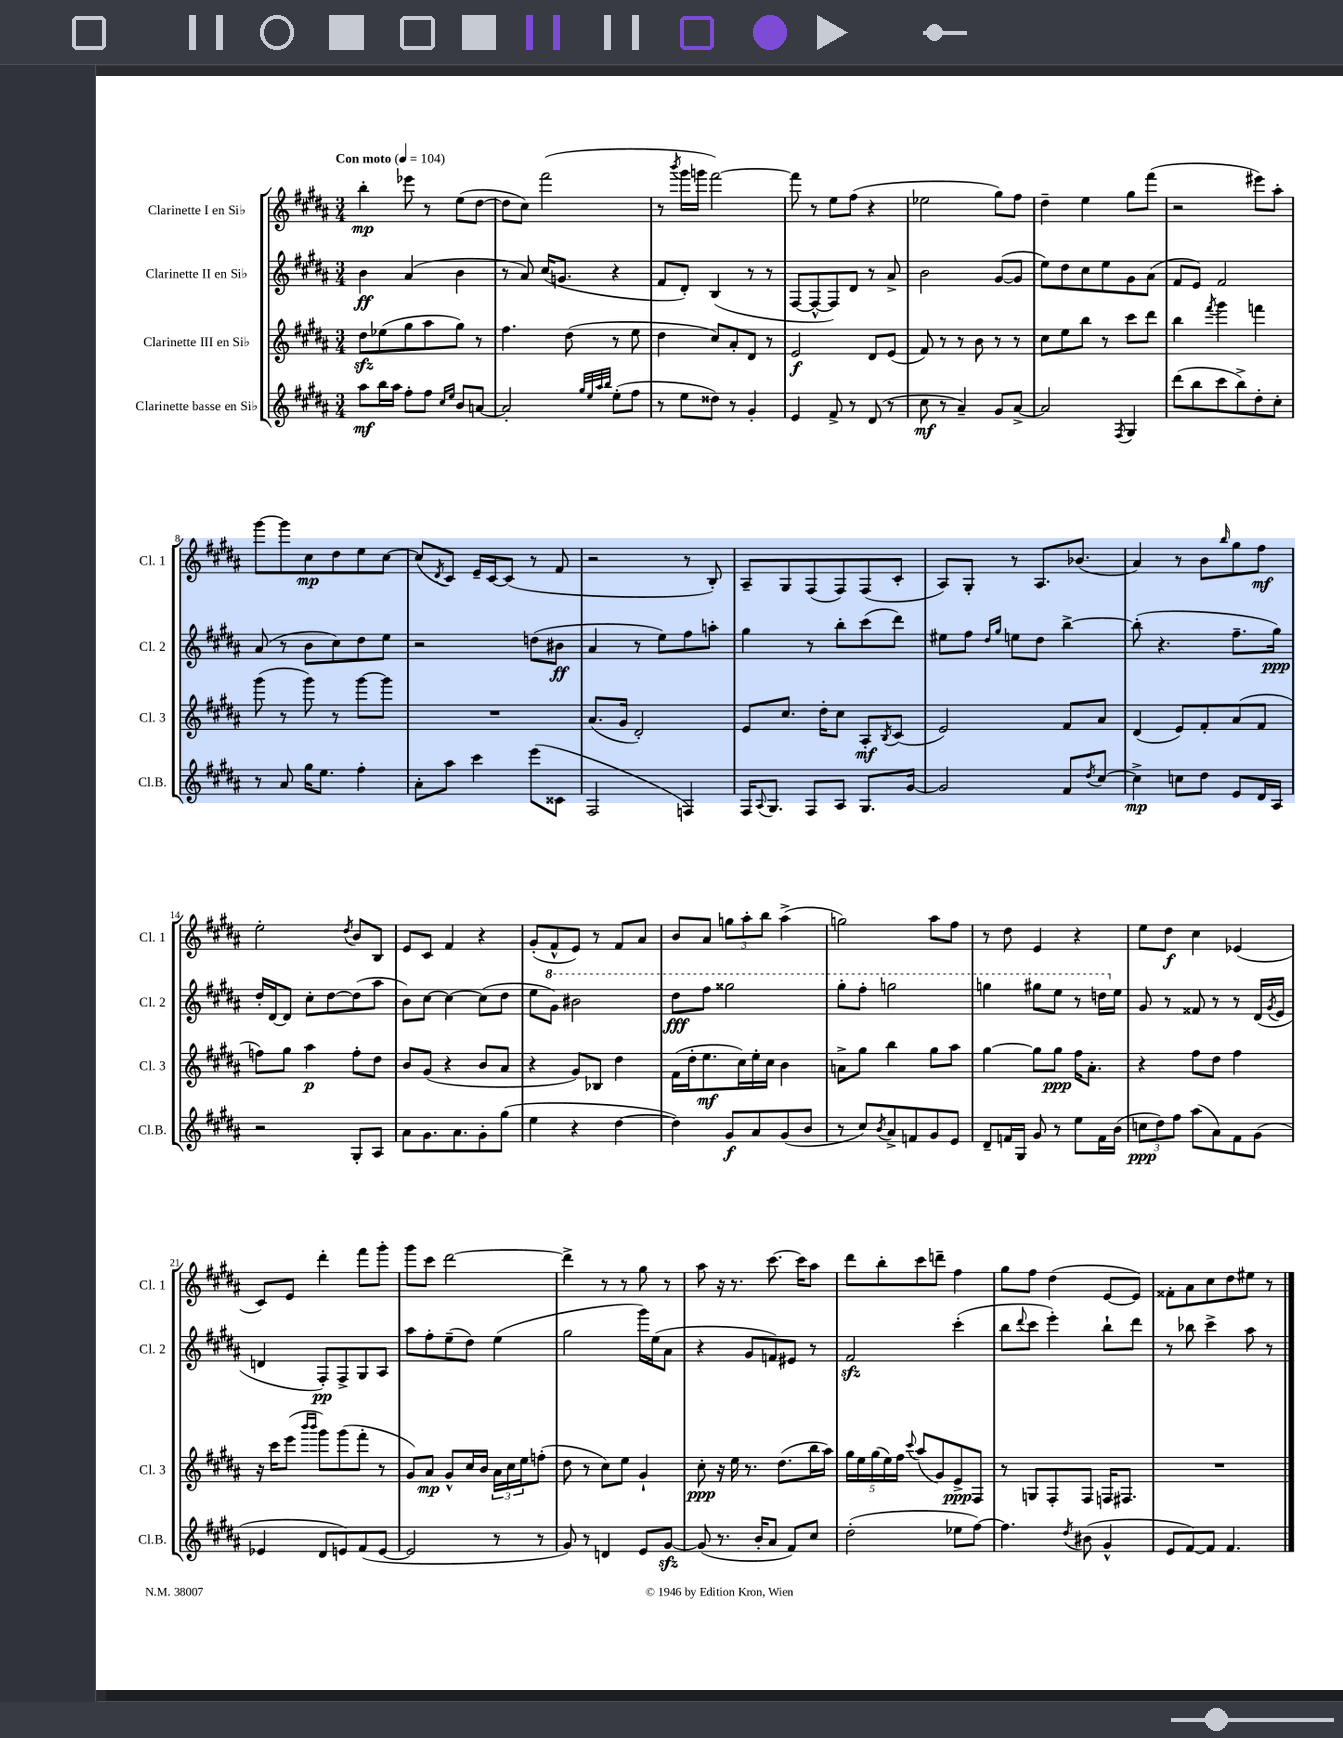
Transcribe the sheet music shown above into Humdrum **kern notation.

**kern	**kern	**kern	**kern
*staff4	*staff3	*staff2	*staff1
*clefG2	*clefG2	*clefG2	*clefG2
*k[f#c#g#d#a#]	*k[f#c#g#d#a#]	*k[f#c#g#d#a#]	*k[f#c#g#d#a#]
*M3/4	*M3/4	*M3/4	*M3/4
*MM104	*MM104	*MM104	*MM104
8aa#	8dd#	4b	4bb'
16bb	(8ee-	.	.
16aa#	.	.	.
8ff#'	8gg#	(4a#	8eee-
8ff#	8aa#	.	8r
16qqcc#	.	.	.
16qqee	.	.	.
8b	8gg#)	4b	(8ee
[8a	8r	.	[8dd#
=	=	=	=
2a']	4.ff#	8r	8dd#]
.	.	8a#)	8cc#)
.	.	(16cc#	(2fff#
.	.	8.g	.
.	(8dd#	.	.
32qqgg#	.	.	.
32qqee	.	.	.
32qqaa#	.	.	.
32qqbb	.	.	.
(8ee'	8r	4r	.
8ff#	8ee	.	.
=	=	=	=
8r	4dd#	8f#	8r
.	.	.	8qbbb
8ee	.	8d#')	16ggg#
.	.	.	16ggg
8dd##)	8cc#)	(4B	[2fff#)
8r	8a#'	.	.
4g#'	8d#	8r	.
.	8r	8r	.
=	=	=	=
4e	2e	[8F#	8fff#]
.	.	8F#^^_	8r
8f#^	.	8F#])	8ee
8r	.	8d#	(8ff#
(8d#	8d#	8r	4r
8r	(8e	8a#^	.
=	=	=	=
8cc#	8f#)	2b	2ee-
8r	8r	.	.
4a#~)	8r	.	.
.	8b	.	.
8g#	8r	([8g#	8gg#)
[8a#^	8r	8g#]	8ff#
=	=	=	=
2a#]	8cc#	8ee)	4dd#~
.	8ee	8dd#	.
.	8bb	8cc#	4ee
.	8r	8ee	.
8qF#	.	.	.
4G#	8ccc#	8g#	8gg#
.	8ddd#	(8a#	(8fff#
=	=	=	=
(8ddd#	4bb	8f#	2r
8bb	.	8e)	.
.	8qfff#	.	.
8ccc#	4ggg#	2f#	.
8bb^)	.	.	.
8dd#'	4fff	.	8eee#)
8cc#'	.	.	8aa#'
=	=	=	=
8r	(8ggg#	(8a#	[8ggg#
8a#	8r	8r	8ggg#]
16gg#	8ggg#)	8b	8cc#
8.ee	.	.	.
.	8r	8cc#)	8dd#
4ff#'	[8ggg#	8dd#	8ee
.	8ggg#]	8ee	[8cc#
=	=	=	=
8a#'	2.r	2r	(8cc#]
.	.	.	8qd#
8aa#	.	.	8c#)
4ccc#	.	.	16e~
.	.	.	[16c#
.	.	.	(8c#]
(8eee	.	(8dd	8r
8c##	.	8b#	8f#
=	=	=	=
2F#	(8.a#	4a#	2r
.	16g#	.	.
.	2d#')	8r	.
.	.	8ee)	.
4F)	.	8ff#	8r
.	.	8aa'	8B')
=	=	=	=
16F#	8e	4gg#	8A#~
8qqA#	.	.	.
8.G#	.	.	.
.	8.cc#	.	8G#
8F#	.	8r	(8F#
.	16dd#'	.	.
8A#	8cc#	8bb'	8F#)
8.G#	8A#'	(8ccc#	(8F#
.	8qB	.	.
.	(8c#	8ddd#)	8c#'
[16g#	.	.	.
=	=	=	=
2g#]	2e)	8ee#	8A#)
.	.	8ff#	8G#'
.	.	16qqdd#	.
.	.	16qqgg#	.
.	.	8ee	8r
.	.	8dd#	8.A#
8f#	8f#	[4bb^	.
.	.	.	(8.b-
8qdd#	.	.	.
[8cc#	8a#	.	.
=	=	=	=
4cc#^]	(4d#	(8bb']	4a#)
.	.	4.r	.
8cc	8e)	.	8r
8dd#	8f#'	.	8b
.	.	.	16qqbb
8e	(8a#	8.ff#~	8gg#
16d#	8f#	.	8ff#
16A#	.	16gg#)	.
=	=	=	=
2r	8ff)	16dd#'	2ee'
.	.	[16d#	.
.	8gg#	8d#]	.
.	4aa#	8cc#'	.
.	.	[8dd#	.
.	.	.	8qdd#
8G#'	8ff'	(8dd#]	8b
8A#	8dd#	8aa#	8B
=	=	=	=
8a#	8b	8b)	8e
8.g#	(8g#	[8cc#	8c#
.	4r	4cc#_	4f#
8.a#	.	.	.
8g#'	8b	(8cc#]	4r
(8gg#	8a#	8dd#	.
=	=	=	=
4ee	4r	8ee	(8g#'
.	.	8gg#)	8f#^^
4r	8g#)	2bb#	8e)
.	8B-	.	8r
[4dd#	4dd#	.	8f#
.	.	.	8a#
=	=	=	=
4dd#])	(16f#	8ddd#	8b
.	16dd#'	.	.
.	8.ee	8fff#	8a#
8g#	.	2ggg##	12gg
.	16cc#)	.	.
.	.	.	12aa#'
8a#	16ee'	.	.
.	.	.	12bb
.	16cc#	.	.
(8g#	4b	.	(4aa#^
8b	.	.	.
=	=	=	=
8r	8a^	8ggg#'	2gg)
8cc#)	8gg#	8fff#'	.
8qb	.	.	.
8a#^	4bb	2ggg	.
8f	.	.	.
8g#	8gg#	.	8aa#
8e	8aa#	.	8ff#
=	=	=	=
8d#~	[4gg#	4ggg	8r
16f	.	.	8dd#
16G#	.	.	.
8g#	8gg#]	8ggg#	4e
8r	8gg#	8eee	.
8ee	16ff#	8r	4r
.	8.a#'	.	.
16f	.	16ddd	.
(16b	.	16ee	.
=	=	=	=
12cc	4r	8g#	8ee
12dd#)	.	.	.
.	.	8r	8dd#
12ff#	.	.	.
(8aa#	8ff#	8f##	4cc#
8a#)	8dd#	8r	.
8f#	4ff#	8r	(4e-
(8g#	.	(16d#	.
.	.	8qg#	.
.	.	16e	.
=	=	=	=
4e-	16r	4d	8c#)
.	16ccc#	.	.
.	(8eee	.	8e
.	16qqbbb	.	.
.	16qqbbb	.	.
8d#	8ggg#)	8F#')	4ddd#'
8e)	(8ggg#	8F#^	.
(8f#	8fff#'	8G#	8fff#
[8e	8r	8A#	8ggg#'
=	=	=	=
2e]	8g#)	8aa#	8ggg#
.	8a#	8ff#'	8ccc#
.	8g#^^	(8ee~	[2ddd#
.	16cc#	8dd#)	.
.	16b	.	.
8r	24a#	(4ee	.
.	24cc#	.	.
.	24ee	.	.
8r	(8ff'	.	.
=	=	=	=
8g#)	8dd#	2gg#	4ddd#^]
8r	8r	.	.
4d	8cc#)	.	8r
.	8ee	.	8r
8e	4g#`	16ggg#)	8gg#
.	.	(16ee	.
[8g#	.	8a#	8r
=	=	=	=
(8g#]	8cc#'	4r	8aa#
8.r	16r	.	16r
.	16ee	.	8.r
.	8.r	8g#	.
16b'	.	.	.
8a#	.	8f)	[8.ccc#
.	(8.dd#	.	.
8f#)	.	8e#	.
.	.	.	16ccc#]
8cc#	16bb	8r	8aa#
.	16aa#)	.	.
=	=	=	=
(2dd#'	20gg#	2f#	8ddd#
.	20ee	.	.
.	(20gg#	.	.
.	.	.	8bb'
.	20ee)	.	.
.	20ff#	.	.
.	8qqccc#	.	.
.	(8aa#	.	8ccc#
.	8g#)	.	8ddd~
8ee-	8e^	(4ccc#'	4ff#
[8ff#)	8F#	.	.
=	=	=	=
4.ff#]	8r	8bb	8gg#
.	.	8qqddd#	.
.	8G	8ccc#	8ff#
.	8F#'	4eee')	(4dd#
8qdd#	.	.	.
(8b#	8F#	.	.
4g#^^	16F	8bb`	[8e
.	8.F#	.	.
.	.	8ddd#	8e])
=	=	=	=
8e	2.r	8r	8f##'
[8f#)	.	8bb-	8a#
8f#]	.	4ccc#^	8cc#
4.f#	.	.	8dd#
.	.	8aa#	8ee#
.	.	8r	8r
==	==	==	==
*-	*-	*-	*-
